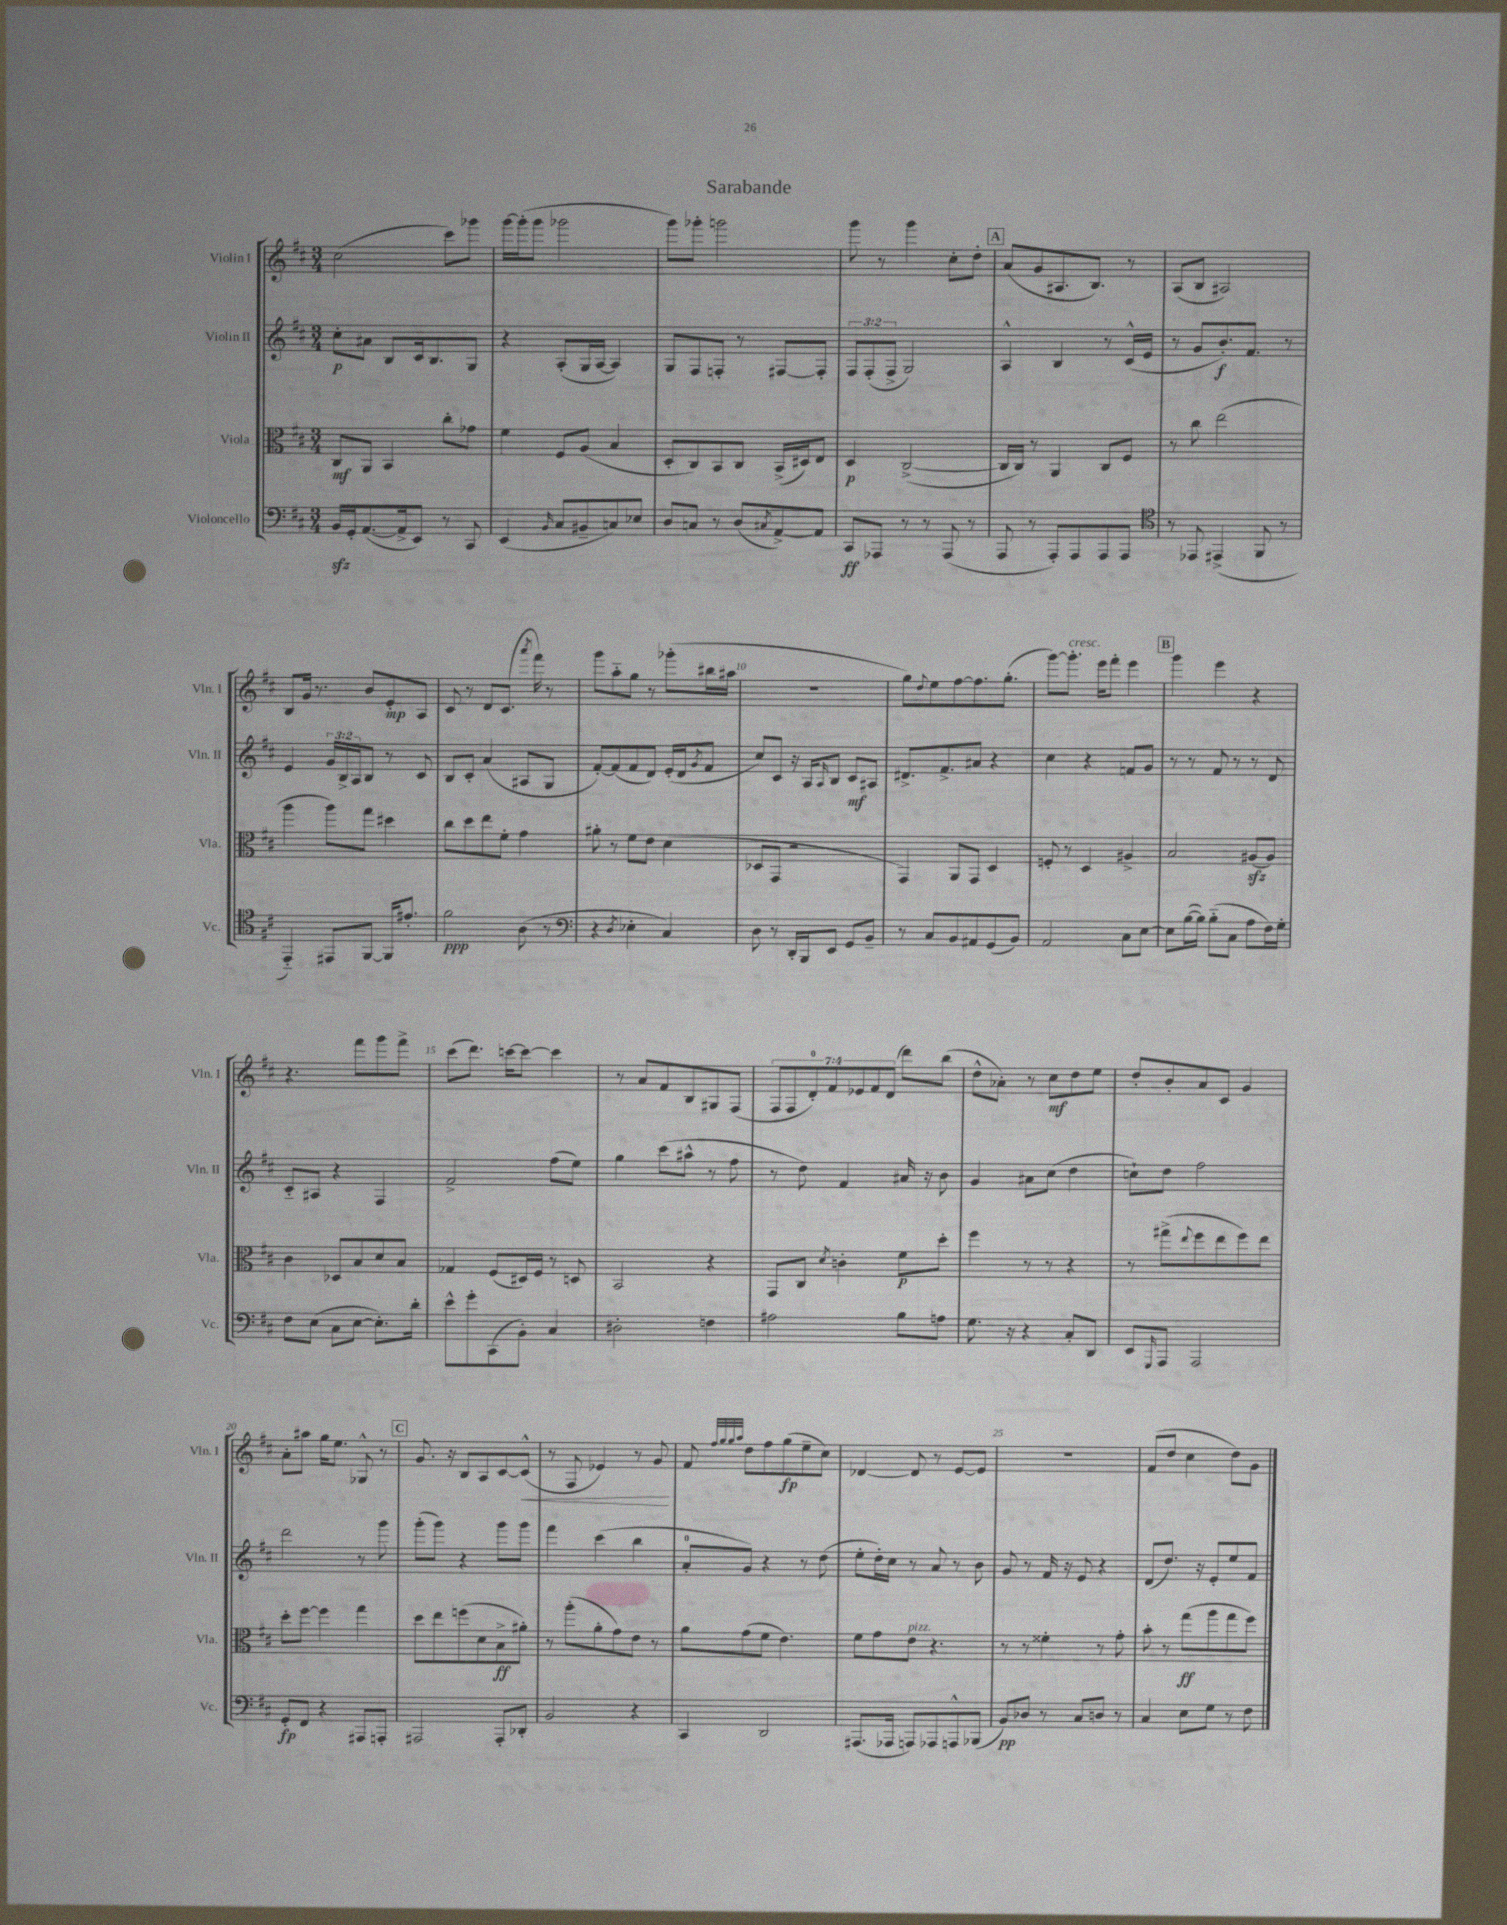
\header { title = "Sarabande" }
<<
\new StaffGroup <<
\new Staff = "s0" \with { instrumentName = "Violin I" shortInstrumentName = "Vln. I" } {
    \clef treble \key d \major \numericTimeSignature \time 3/4 \override Staff.TupletNumber.text = #tuplet-number::calc-fraction-text
    cis''2( cis'''8) ges'''8 |
    g'''16~ g'''16-.( g'''8 ges'''2 |
    g'''8) ges'''8-. g'''2 |
    g'''8 r8 g'''4 cis''8-. d''8-. |
    \mark \markup { \box "A" } a'8( g'8 ais8. b8.) r8 |
    a8( b8 ais2) |
    b8 g'16 r8. b'8 e'8-.\mp a8 |
    cis'8 r8 d'8 cis'8.( \acciaccatura { a'''8 } fis'''16) r8 |
    g'''8 a''8-_ g''8 r8 ges'''8-.( bis''16 ais''16 |
    R2. |
    g''8) \appoggiatura { d''8 } e''8 fis''8~ fis''8. g''8.-.( |
    g'''8~) g'''8.-.^\markup { \italic "cresc." } e'''16 fis'''8-. e'''4 |
    \mark \markup { \box "B" } g'''4 e'''4 r4 |
    r4. fis'''8 g'''8 fis'''8-> |
    cis'''8( d'''8.) c'''16~ c'''8~ c'''4 |
    r8 a'8 fis'8 b8 gis8 fis8( |
    \tuplet 7/4 { fis8 fis8 d'8-0-.) fis'8 ees'8 fis'8 d'8( } d'''8) b''8( |
    d''8-^ aes'8-.) r8 cis''8\mf d''8 e''8 |
    d''8-. b'8-. a'8 cis'8 g'4 |
    a'8-. ais''8 g''16 e''8. ges8-^ r8 |
    \mark \markup { \box "C" } g'8. r16 b8 a8 cis'8~ cis'8-^\<( |
    r8 fis8 ees'4) r8 g'8\! |
    fis'8 \grace { fis''32 g''32 g''32 a''32 } d''8 fis''8 g''8\fp( e''8-- cis''8) |
    des'4~ des'8 r8 e'8~ e'8 |
    R2. |
    fis'8( d''8 cis''4 d''8) g'8 \bar "|." |
}
\new Staff = "s1" \with { instrumentName = "Violin II" shortInstrumentName = "Vln. II" } {
    \clef treble \key d \major \numericTimeSignature \time 3/4 \override Staff.TupletNumber.text = #tuplet-number::calc-fraction-text
    cis''8-.\p ais'8 b8 cis'16 b8. g8 |
    r4 a8-.( g16 a16~ a4) |
    g8 fis8 f8-. r8 fis8~ fis8-. |
    \tuplet 3/2 { fis8 fis8-.( fis8-> } g2) |
    \mark \markup { \box "A" } a4-^ b4 r8 cis'16-^( e'16 |
    r8 g'8 b'8.-.\f) fis'8. r8 |
    e'4 \tuplet 3/2 { g'16 b16-> a16 } b8 r8 cis'8 |
    b8 cis'8-. a'4( ais8 g8 |
    fis'8~-.) fis'8( fis'8 d'8) e'16-.( d'16 \acciaccatura { g'8 } fis'8 |
    cis''8) cis'8 r16 a16 \grace { a16 } b8 cis'8\mf ais8 |
    dis'8.-> fis'8.-> ais'8 r4 |
    cis''4 r4 f'8 g'8 |
    \mark \markup { \box "B" } r8 r8 fis'8 r8 r8 d'8 |
    cis'8-_ ais8 r4 fis4 |
    fis'2-> fis''8( e''8) |
    g''4 cis'''8( ais''8-^ r8 fis''8 |
    r8 d''8) fis'4 ais'16 r16 b'8 |
    g'4 ais'8 cis''8( d''4 |
    c''8-!) d''8 fis''2 |
    d'''2 r8 g'''8 |
    \mark \markup { \box "C" } g'''8-.( g'''8) r4 g'''8 g'''8 |
    fis'''4 cis'''4( b''4 |
    a'8-0-. g'8) r4 r8 d''8( |
    e''8-. d''16-.) cis''16 r8 a'8 r8 b'8 |
    g'8 r8 fis'16 r16 e'8 r4 |
    d'8( d''8.) r16 e'8-. e''8 fis'8 \bar "|." |
}
\new Staff = "s2" \with { instrumentName = "Viola" shortInstrumentName = "Vla." } {
    \clef alto \key d \major \numericTimeSignature \time 3/4
    cis8\mf a,8 b,4 cis''8-. ges'8 |
    fis'4 fis8 a8( b4 |
    d8-. cis8) b,8 cis8 b,16->( dis16) e8 |
    d4\p cis2~->( |
    \mark \markup { \box "A" } cis16 cis16) r8 a,4 cis8 fis8 |
    r8 cis''8 e''2( |
    a''4 a''8) g''8 dis''4 |
    cis''8 d''8 e''8 fis'8-. g'4 |
    ais'8-. r8 fis'8 e'8 d'4( |
    des8 g,8 r2 |
    g,4) a,8 g,8 d4 |
    f8-. r8 d4 ais4-> |
    \mark \markup { \box "B" } b2 ais8\sfz( ais8) |
    cis'4 des8 b8 d'8 b8 |
    ges4 fis8( dis16) fis16 r8 d8 |
    b,2 r4 |
    g,8 cis8 \acciaccatura { d'8 } c'4-. fis'8\p d''8-. |
    fis''4 r8 r8 r4 |
    r8 gis''8->( \appoggiatura { e''8 } fis''8 e''8 fis''8) e''8 |
    d''8-. fis''8~ fis''4 g''4 |
    \mark \markup { \box "C" } d''8 e''8 f''8( d'8 b8->\ff ais'8-.) |
    r8 a''8-.( a'8-. g'8) e'8 r8 |
    a'8 g'8( fis'8 e'4.) |
    fis'8 g'8 e'8^\markup { \italic "pizz." } r4. |
    r8 r8 fisis'4-. r8 g'8-. |
    b'8-. r8 g''8\ff( a''8 g''8 fis''8) \bar "|." |
}
\new Staff = "s3" \with { instrumentName = "Violoncello" shortInstrumentName = "Vc." } {
    \clef bass \key d \major \numericTimeSignature \time 3/4
    b,16\sfz g,16-. a,8.~( a,16-> e,8) r8 cis,8 |
    e,4( \grace { b,16 } cis8 bis,8-- c8) ees8 |
    d8 c8 r8 d8( \acciaccatura { cis8 } a,8~->) a,8 |
    cis,8\ff aes,,8 r8 r8 aes,,8( r8 |
    \mark \markup { \box "A" } a,,8 r8 a,,8-.) a,,8 a,,8 a,,8 |
    \clef tenor r8 ees,8 eis,4->( fis,8 r8 |
    e,4-_) eis,8 fis,8~ fis,16 eis'8.-. |
    fis'2\ppp a8( r8 |
    \clef bass r4 \acciaccatura { d8 } ees4-. cis4) |
    d8 r8 d,16-. b,,16 e,8 g,8 b,8-- |
    r8 cis8 b,8 ais,8 g,8( b,8) |
    a,2 cis8 e8~ |
    \mark \markup { \box "B" } e8 b16~( b16) b8-_( cis8 a8 fis16) g16-. |
    fis8 e8( cis8 e8~ e8.-.) d'16-. |
    e'8-^ g'8-. cis,8( b,8-.) cis4 |
    dis2-. f4 |
    ais2 b8 a8 |
    g8. r16 r4 cis8-. d,8 |
    e,8 \grace { g,,16 } a,,8 a,,2 |
    g,8-.\fp fis,8 r4 ais,,8 a,,8-. |
    \mark \markup { \box "C" } ais,,2 ais,,8-. des,8-. |
    b,2 r4 |
    cis,4 d,2 |
    ais,,8.( aes,,16 a,,8) aes,,8 a,,8-^ bes,,8( |
    b,8\pp) des8 r8 cis8 d8 r8 |
    cis4 e8 g8 r8 fis8 \bar "|." |
}
>>
>>
\layout { \context { \Score \override BarNumber.break-visibility = ##(#f #t #t) barNumberVisibility = #(every-nth-bar-number-visible 5) } }
